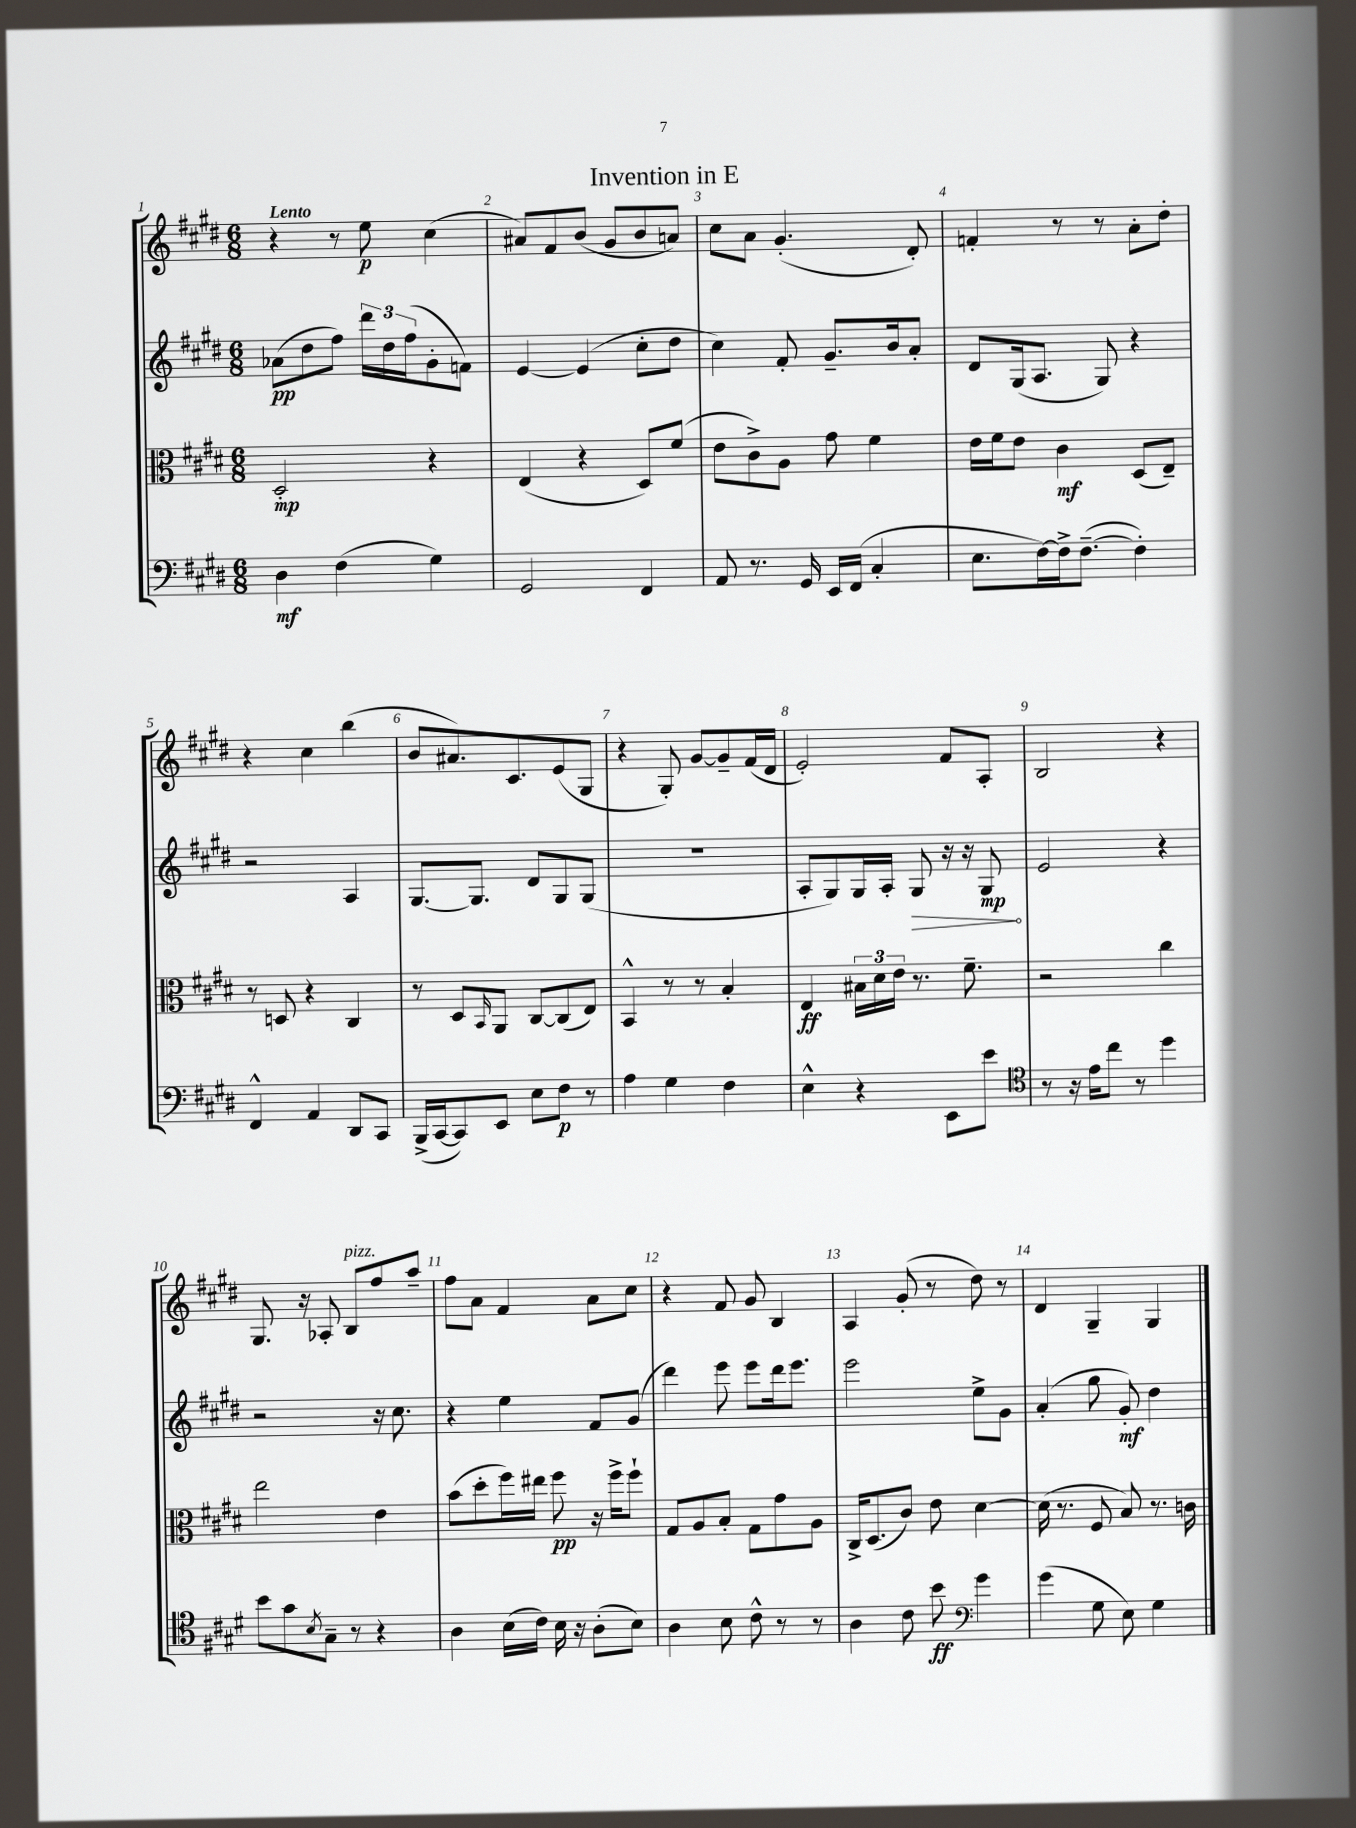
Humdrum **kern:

**kern	**kern	**kern	**kern
*staff4	*staff3	*staff2	*staff1
*clefF4	*clefC3	*clefG2	*clefG2
*k[f#c#g#d#]	*k[f#c#g#d#]	*k[f#c#g#d#]	*k[f#c#g#d#]
*M6/8	*M6/8	*M6/8	*M6/8
4D#\	2D#'/	(8a-\L	4r
.	.	8dd#\	.
(4F#\	.	8ff#\J)	8r
.	.	24ddd#\LL	8ee\
.	.	24dd#\	.
.	.	(24ff#\J	.
4G#\)	4r	8g#'\	(4cc#\
.	.	8f\J)	.
=	=	=	=
2GG#/	(4E/	[4e/	8a#/L)
.	.	.	8f#/
.	4r	(4e/]	(8b/J
.	.	.	8g#/L
4FF#/	8D#/L)	8cc#'\L	8b/
.	(8f#/J	8dd#\J	8a/J)
=	=	=	=
8AA/	8e\L	4cc#\)	8cc#\L
8.r	8c#^\)	.	8a\J
.	8A\J	8f#'/	(4.g#'/
16GG#/	.	.	.
16EE/LL	8g#\	8.g#~/L	.
(16FF#/JJ	.	.	.
4C#'/	4f#\	.	.
.	.	16b/k	.
.	.	8a'/J	8d#'/)
=	=	=	=
8.E\L	16e\LL	8d#/L	4f'/
.	16f#\J	.	.
.	8e\J	(16G#/k	.
[16F#\L)	.	8.A/J	.
16F#^\]J	4c#\	.	8r
([8.F#~\J	.	.	.
.	.	8G#/)	8r
4F#'\])	(8D#/L	4r	8a'\L
.	8E~/J)	.	8dd#'\J
=	=	=	=
4FF#^^/	8r	2r	4r
.	8D/	.	.
4AA/	4r	.	4cc#\
8DD#/L	4C#/	4A/	(4bb\
8CC#/J	.	.	.
=	=	=	=
(16BBB^/LL	8r	[8.G#/L	8b/L
[16CC#/J	.	.	.
8CC#/])	8D#/L	.	8.a#/)
.	.	8.G#/]J	.
.	16qqBB/	.	.
8EE/J	8AA/J	.	.
.	.	.	8.c#/
8E\L	[8C#/L	8d#/L	.
8F#\J	(8C#/]	8G#/	(8e/
8r	8E/J)	(8G#/J	8G#/J
=	=	=	=
4A\	4BB^^/	2.r	4r
4G#\	8r	.	8G#'/)
.	8r	.	[8g#/L
4F#\	4B'/	.	8g#~/]
.	.	.	(16f#/L
.	.	.	16d#/JJ
=	=	=	=
4E^^\	4E/	8A'/L	2e'/)
.	.	8G#/)	.
4r	24B#\LL	16G#/L	.
.	24d#\	.	.
.	.	16A'/JJ	.
.	24e\JJ	.	.
.	8.r	8G#/	.
8EE\L	.	16r	8f#/L
.	8.f#~\	16r	.
8e\J	.	8G#/	8A'/J
=	=	=	=
*clefC4	*	*	*
8r	2r	2e/	2B/
16r	.	.	.
16e\LK	.	.	.
8cc#\J	.	.	.
8r	.	.	.
4dd#\	4cc#\	4r	4r
=	=	=	=
8b\L	2ee\	2r	8.G#/
8g#\	.	.	.
.	.	.	16r
8qB/	.	.	.
8G#~\J	.	.	8A-'/
8r	.	.	8B/L
4r	4e\	16r	8ff#/
.	.	8.cc#\	.
.	.	.	8aa~/J
=	=	=	=
4A\	(8b\L	4r	8ff#\L
.	8dd#'\	.	8a\J
(16B\LL	16ff#\L)	4ee\	4f#/
16c#\JJ)	16ee#\JJ	.	.
16B\	8ff#\	.	.
16r	.	.	.
(8A'\L	16r	8f#/L	8a\L
.	16ff#^\LK	.	.
8B\J)	8ff#`\J	(8g#/J	8cc#\J
=	=	=	=
4A\	8G#/L	4ddd#\)	4r
.	8A/	.	.
8B\	8B'/J	8eee\	8f#/
8c#^^\	8G#\L	8eee\L	8g#/
8r	8g#\	16ddd#\k	4B/
.	.	8.eee\J	.
8r	8A\J	.	.
=	=	=	=
4A\	16C#^/LK	2eee\	4A/
.	(8.D#/	.	.
8c#\	8c#/J)	.	(8g#'/
8b\	8e\	.	8r
*clefF4	*	*	*
4g#\	[4d#\	8ee^\L	8dd#\)
.	.	8g#\J	8r
=	=	=	=
(4g#\	(16d#\]	(4a'/	4d#/
.	8.r	.	.
8G#\	8F#/	8gg#\	4G#~/
8E\)	8B/)	8g#'/)	.
4G#\	8.r	4dd#\	4G#/
.	16c\	.	.
==	==	==	==
*-	*-	*-	*-
